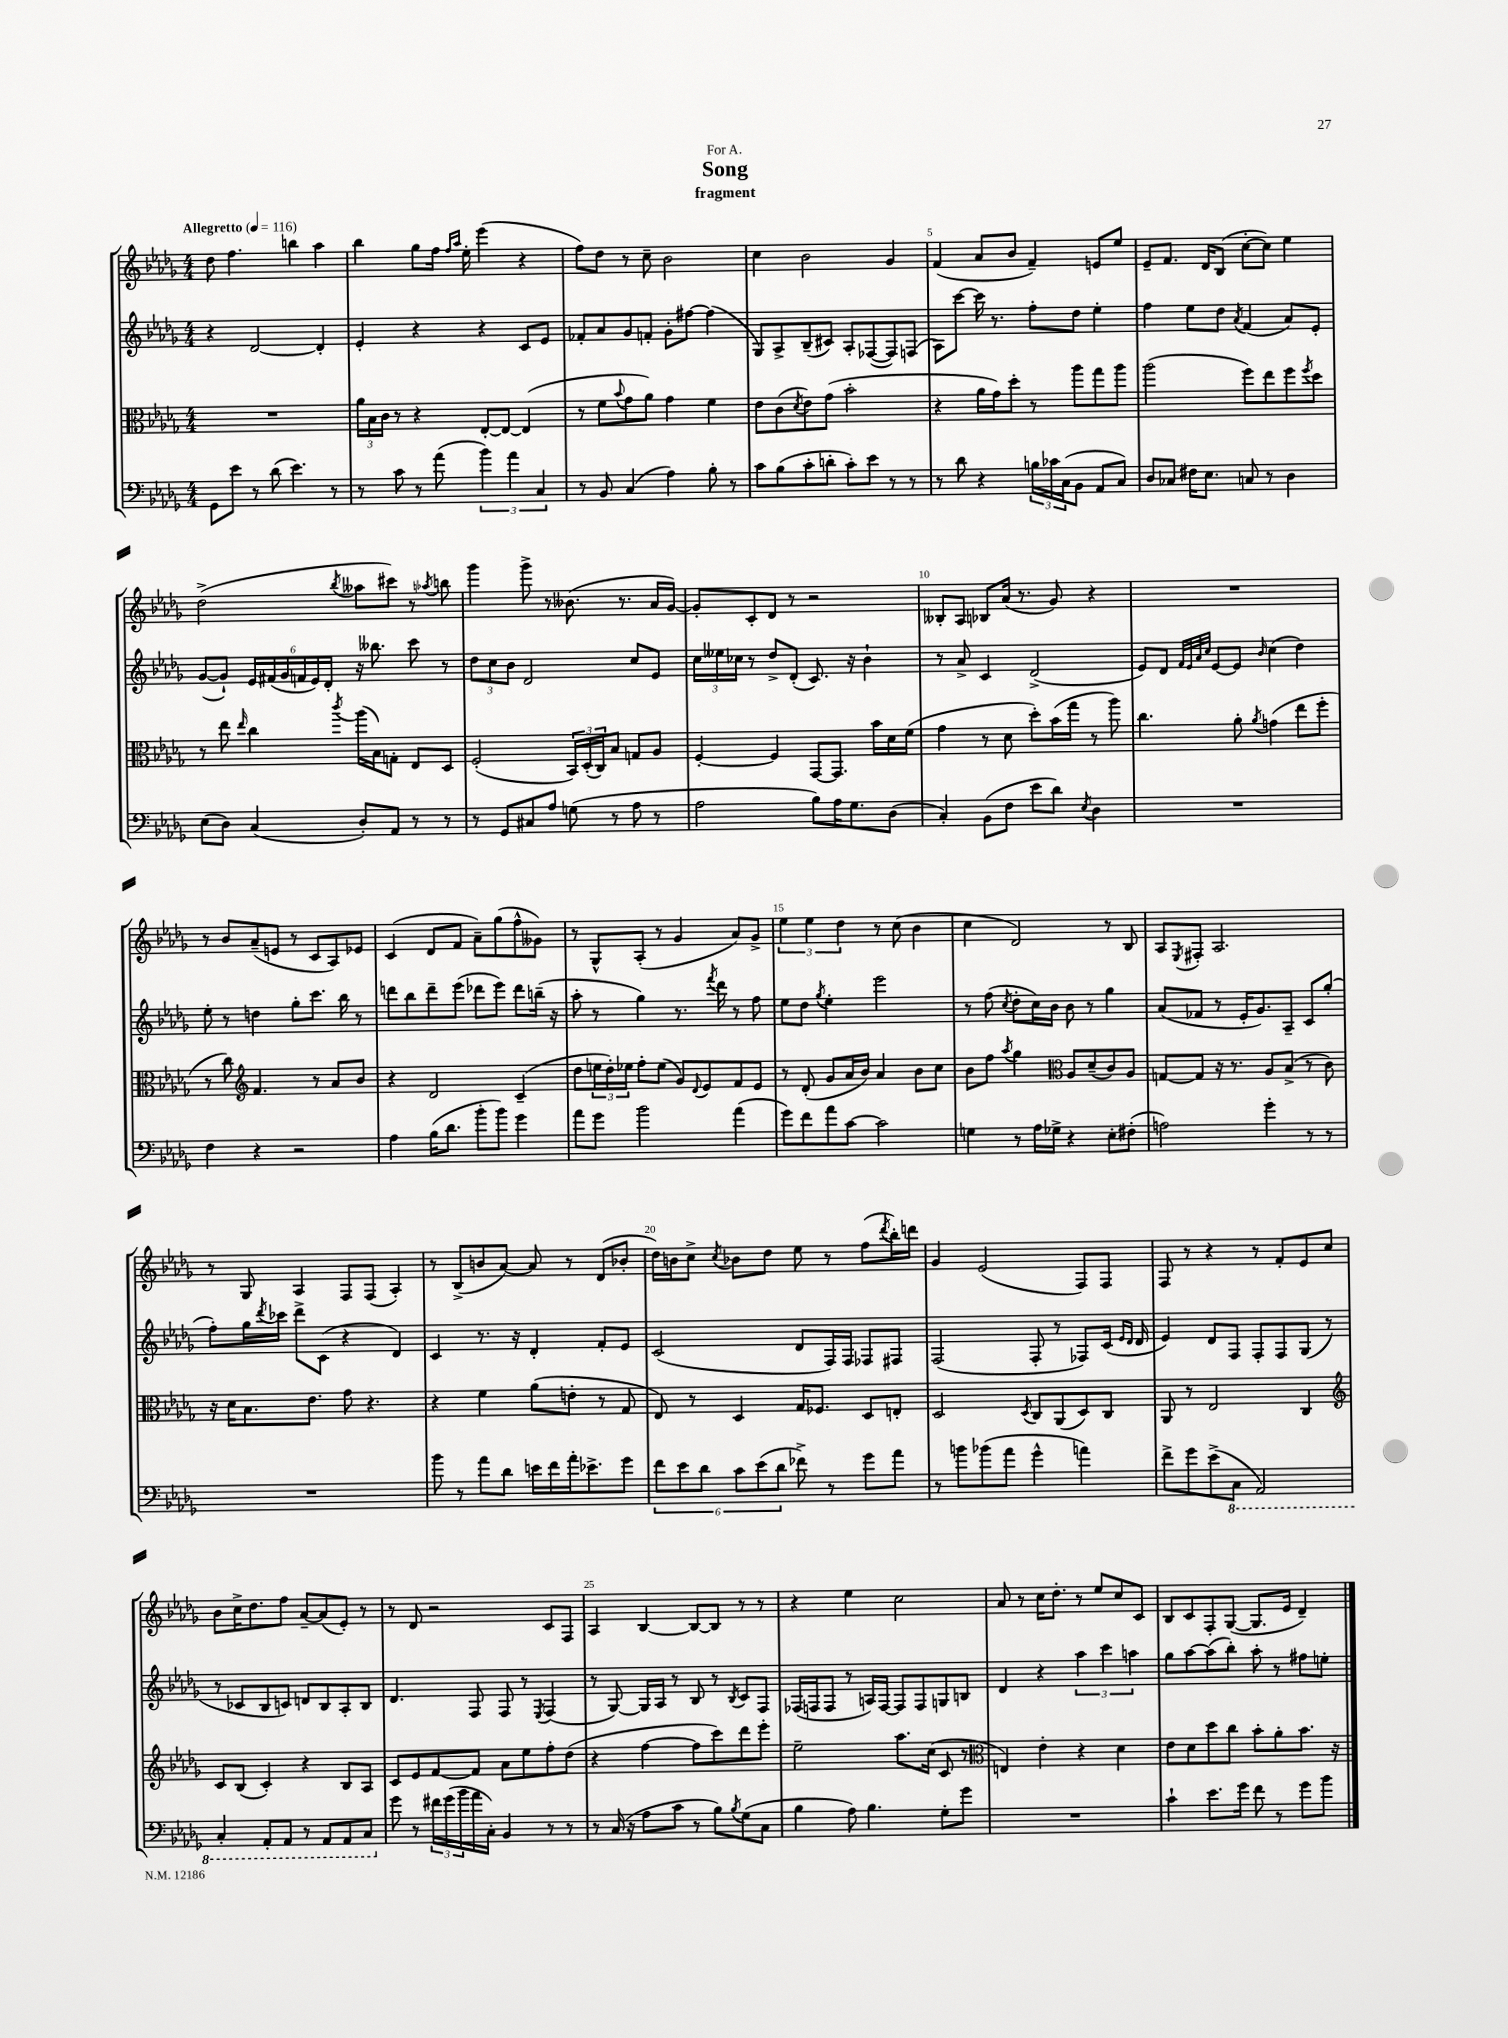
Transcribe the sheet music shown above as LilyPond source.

\header { title = "Song" subtitle = "fragment" dedication = "For A." }
<<
\new StaffGroup <<
\new Staff = "s0" {
    \clef treble \key des \major \numericTimeSignature \time 4/4 \tempo "Allegretto" 4 = 116
    des''8 f''4. b''4 aes''4 |
    bes''4 ges''8 f''16 \grace { f''16 aes''16 } ees''16-. ees'''4( r4 |
    f''8) des''8 r8 c''8-- bes'2 |
    c''4 bes'2 ges'4 |
    f'4( aes'8 bes'8 f'4--) e'8 ees''8 |
    ees'8-- f'8. des'16 bes8( c''8~-. c''8) ees''4 |
    des''2->( \acciaccatura { bes''8 } aeses''8 cis'''8) r8 \acciaccatura { aes''8 } b''8 |
    ges'''4 ges'''8-> r8 beses'8.( r8. aes'16 ges'16~) |
    ges'8-. c'8-. des'8 r8 r2 |
    beses8-. aes8 bes8 aes'16( r8. ges'8) r4 |
    R1 |
    r8 bes'8 aes'8--( e'8 r8 c'8 aes8) ees'8 |
    c'4( des'8 f'8 aes'8--) ges''8( f''8-^ geses'8) |
    r8 ges8-^ aes8-.( r8 ges'4 aes'8) ges'8-> |
    \tuplet 3/2 { ees''4 ees''4 des''4 } r8 c''8( bes'4 |
    c''4 des'2) r8 bes8 |
    aes8 \acciaccatura { ees8 } fis8-. aes2. |
    r8 ges8 aes4 f8 f8( aes4-.) |
    r8 bes8->( b'8 aes'8~) aes'8 r8 des'8( bes'8-. |
    des''16) b'16 c''8-> \acciaccatura { c''8 } bes'8 des''8 ees''8 r8 f''8( \acciaccatura { des'''8 } bes''16-.) d'''16 |
    ges'4 ees'2( f8) f8 |
    f8 r8 r4 r8 f'8-. ees'8 c''8 |
    bes'8 c''16-> des''8. f''8 aes'8~-- aes'8( ees'8-.) r8 |
    r8 des'8 r2 c'8 f8 |
    aes4 bes4~ bes8~ bes8 r8 r8 |
    r4 ees''4 c''2 |
    aes'8 r8 c''16 des''8.-. r8 ees''8 c''8 c'8 |
    bes8 c'8 f8-. ges8~( ges8. ees'16 des'4--) \bar "|." |
}
\new Staff = "s1" {
    \clef treble \key des \major \numericTimeSignature \time 4/4
    r4 des'2~ des'4-. |
    ees'4-. r4 r4 c'8 ees'8 |
    fes'8-. aes'8 ges'8 f'8-. ges'8-. fis''8~ fis''4( |
    ges8) aes8-> bes8--( cis'8) aes8-. fes8~( fes8) f8( |
    aes8) c'''8~ c'''16 r8. f''8-. des''8 ees''4-. |
    f''4 ees''8 des''8 \acciaccatura { aes'8 } f'4( aes'8) ees'8-. |
    ges'8~( ges'8-!) \tuplet 6/4 { ees'16 fis'16( ges'16 f'16 ees'16) des'16-. } r16 beses''8. c'''8 r8 |
    \tuplet 3/2 { des''8 c''8 bes'8 } des'2 c''8 ees'8 |
    \tuplet 3/2 { c''16 eeses''16 ces''16 } r8 des''8-> des'8-.( c'8.) r16 bes'4-! |
    r8 aes'8-> c'4 des'2->( |
    ees'8) des'8 \grace { f'32 ees'32 aes'32 c''32 } ees'8~ ees'8 \grace { bes'16 } c''4( des''4) |
    ees''8-. r8 d''4 ges''8-. c'''8. bes''16 r8 |
    d'''8 bes''8 d'''8-- ees'''8( des'''8 ees'''8) des'''8 b''16--( r16 |
    aes''8-. r8 ges''4) r8. \acciaccatura { f'''8 } des'''16 r8 f''8 |
    ees''8 des''8 \acciaccatura { ges''8 } ees''4-. ees'''2 |
    r8 f''8( \acciaccatura { c''8 } des''8-. c''16) bes'16 bes'8 r8 ges''4 |
    aes'8( fes'8 r8 ees'16-. ges'8.) aes8-- c'8 ges''8-.( |
    f''8-.) ges''16 \acciaccatura { des'''8 } ces'''16 des'''8-> c'8( r4 des'4) |
    c'4 r8. r16 des'4-. f'8-. ees'8 |
    c'2( des'8 f16) f16 fes8 fis8 |
    f2( f8-. r8 fes8) c'16( \grace { ees'16 des'16 } des'16 |
    ees'4) des'8 f8 f8-. f8 ges8( r8 |
    r8 ces'8 bes8 c'8) d'8 bes8 aes8-. bes8 |
    des'4. f8 f8 r8 \acciaccatura { ees8 } f4( |
    r8 ges8~) ges16 aes16 r8 bes8 r8 \acciaccatura { bes8 } c'8 f8 |
    fes16( f16 f8 r8 a16) f16~ f8 f8 g8 b8 |
    des'4 r4 \tuplet 3/2 { aes''4 c'''4 a''4 } |
    ges''8 aes''8~ aes''8( bes''8-.) aes''8-. r8 fis''8 e''8-. \bar "|." |
}
\new Staff = "s2" {
    \clef alto \key des \major \numericTimeSignature \time 4/4
    R1 |
    \tuplet 3/2 { aes'16 bes16 c'16 } r8 r4 ees8~-. ees8~ ees4( |
    r8 f'8 \appoggiatura { bes'8 } ges'8 aes'8) ges'4 f'4 |
    ees'8 c'8( \acciaccatura { des'8 } ees'8) ges'8( bes'2-. |
    r4 aes'16 ges'16) des''8-. r8 aes''8 ges''8 aes''8 |
    aes''2( f''8) ees''8 f''8 \acciaccatura { f''8 } des''8 |
    r8 ees''8 \grace { ees''16 } c''4 \acciaccatura { c'''8 } aes''16( bes16) g8-. ees8 des8 |
    f2-.( \tuplet 3/2 { bes,16) des16-.( c16) } bes8 g8 aes8 |
    f4~-. f4 ges,8~ ges,8. bes'16 des'16 f'16( |
    ges'4 r8 des'8 des''8-.) bes'16( ges''16 r8 aes''8) |
    c''4. aes'8-. \acciaccatura { aes'8 } g'4( ees''8 f''8-. |
    r8 c''8) \clef treble f'4. r8 aes'8 bes'8 |
    r4 des'2 c'4--( |
    des''8 \tuplet 3/2 { e''16 des''16-.) ees''16 } f''8-. ees''8( ges'8) \appoggiatura { des'8 } ees'8 f'8 ees'8 |
    r8 des'8-.( ges'8 aes'16 bes'16) aes'4 bes'8 c''8 |
    bes'8 f''8 \acciaccatura { aes''8 } ges''4 \clef alto aes8 des'8--( c'8) aes8 |
    g8~ g8 r16 r8. aes8 bes8->( r8 c'8) |
    r16 des'16 bes8. ees'8. ges'8 r4. |
    r4 f'4 aes'8( e'8-. r8 ges8 |
    ees8) r8 des4 ges16 fes8. des8 e8-. |
    des2 \acciaccatura { des8 } c8 aes,8( des8) c8 |
    aes,8 r8 ees2 c4 |
    \clef treble c'8 bes8( c'4-.) r4 bes8 aes8 |
    c'8 ees'8 f'8~ f'8 aes'8 ees''8 f''8-. des''8( |
    r4 f''4~ f''8 c'''8) des'''8 ees'''8-. |
    ees''2-- aes''8. c''16( c'8 r8 |
    \clef alto e4) ees'4-. r4 des'4 |
    ees'8 des'8 des''8 c''8 bes'8-. aes'8-. bes'8. r16 \bar "|." |
}
\new Staff = "s3" {
    \clef bass \key des \major \numericTimeSignature \time 4/4
    ges,8 ees'8 r8 des'8( ees'4.) r8 |
    r8 c'8 r8 aes'8( \tuplet 3/2 { bes'4) aes'4 c4 } |
    r8 bes,8 c4( aes4) bes8-. r8 |
    c'8 bes8( c'8-. d'8-. c'8-.) ees'8 r8 r8 |
    r8 des'8 r4 \tuplet 3/2 { b16 ces'16 c16( } bes,8 aes,8 c8) |
    des8 ces8 fis16 ees8. c8 r8 des4 |
    ees8( des8) c4( des8-.) aes,8 r8 r8 |
    r8 ges,8 cis8 aes8 g8( r8 aes8 r8 |
    aes2 bes8) aes16 ges8. des8( |
    c4-.) bes,8( f8 ees'8 des'8) \acciaccatura { ees8 } des4 |
    R1 |
    f4 r4 r2 |
    aes4 bes16( des'8. bes'8-. bes'8) ges'4 |
    aes'8 ges'8 bes'2 aes'4( |
    ges'8) f'8 aes'8 c'8~ c'2 |
    g4 r8 aes16 ges16-> r4 ees8-. fis8-.( |
    a2) ges'4-. r8 r8 |
    R1 |
    bes'8 r8 aes'8 des'8 e'16 f'16 aes'16-. ees'8.-> ges'8 |
    \tuplet 6/4 { f'8 ees'8 des'8 c'8 ees'8( des'8 } fes'8->) r8 ges'8 aes'8 |
    r8 b'8 bes'8( aes'8 ges'4-^ a'4) |
    f'8-> ges'8 ees'8->( \ottava #-1 c,8 aes,,2) |
    c,4-. aes,,8-. aes,,8 r8 aes,,8 aes,,8 c,8 \ottava #0 |
    ges'8 r8 \tuplet 3/2 { fis'16 ges'16( bes'16 } aes'16 c16-.) bes,4 r8 r8 |
    r8 c16( r16 aes8 c'8 r8 bes8) \acciaccatura { bes8 } ges8( c8 |
    bes4 aes8) bes4. ges8-. ges'8 |
    R1 |
    c'4-! ees'8. ges'16 f'8 r8 ges'8 bes'8 \bar "|." |
}
>>
>>
\layout { \context { \Score \override BarNumber.break-visibility = ##(#f #t #t) barNumberVisibility = #(every-nth-bar-number-visible 5) } }
